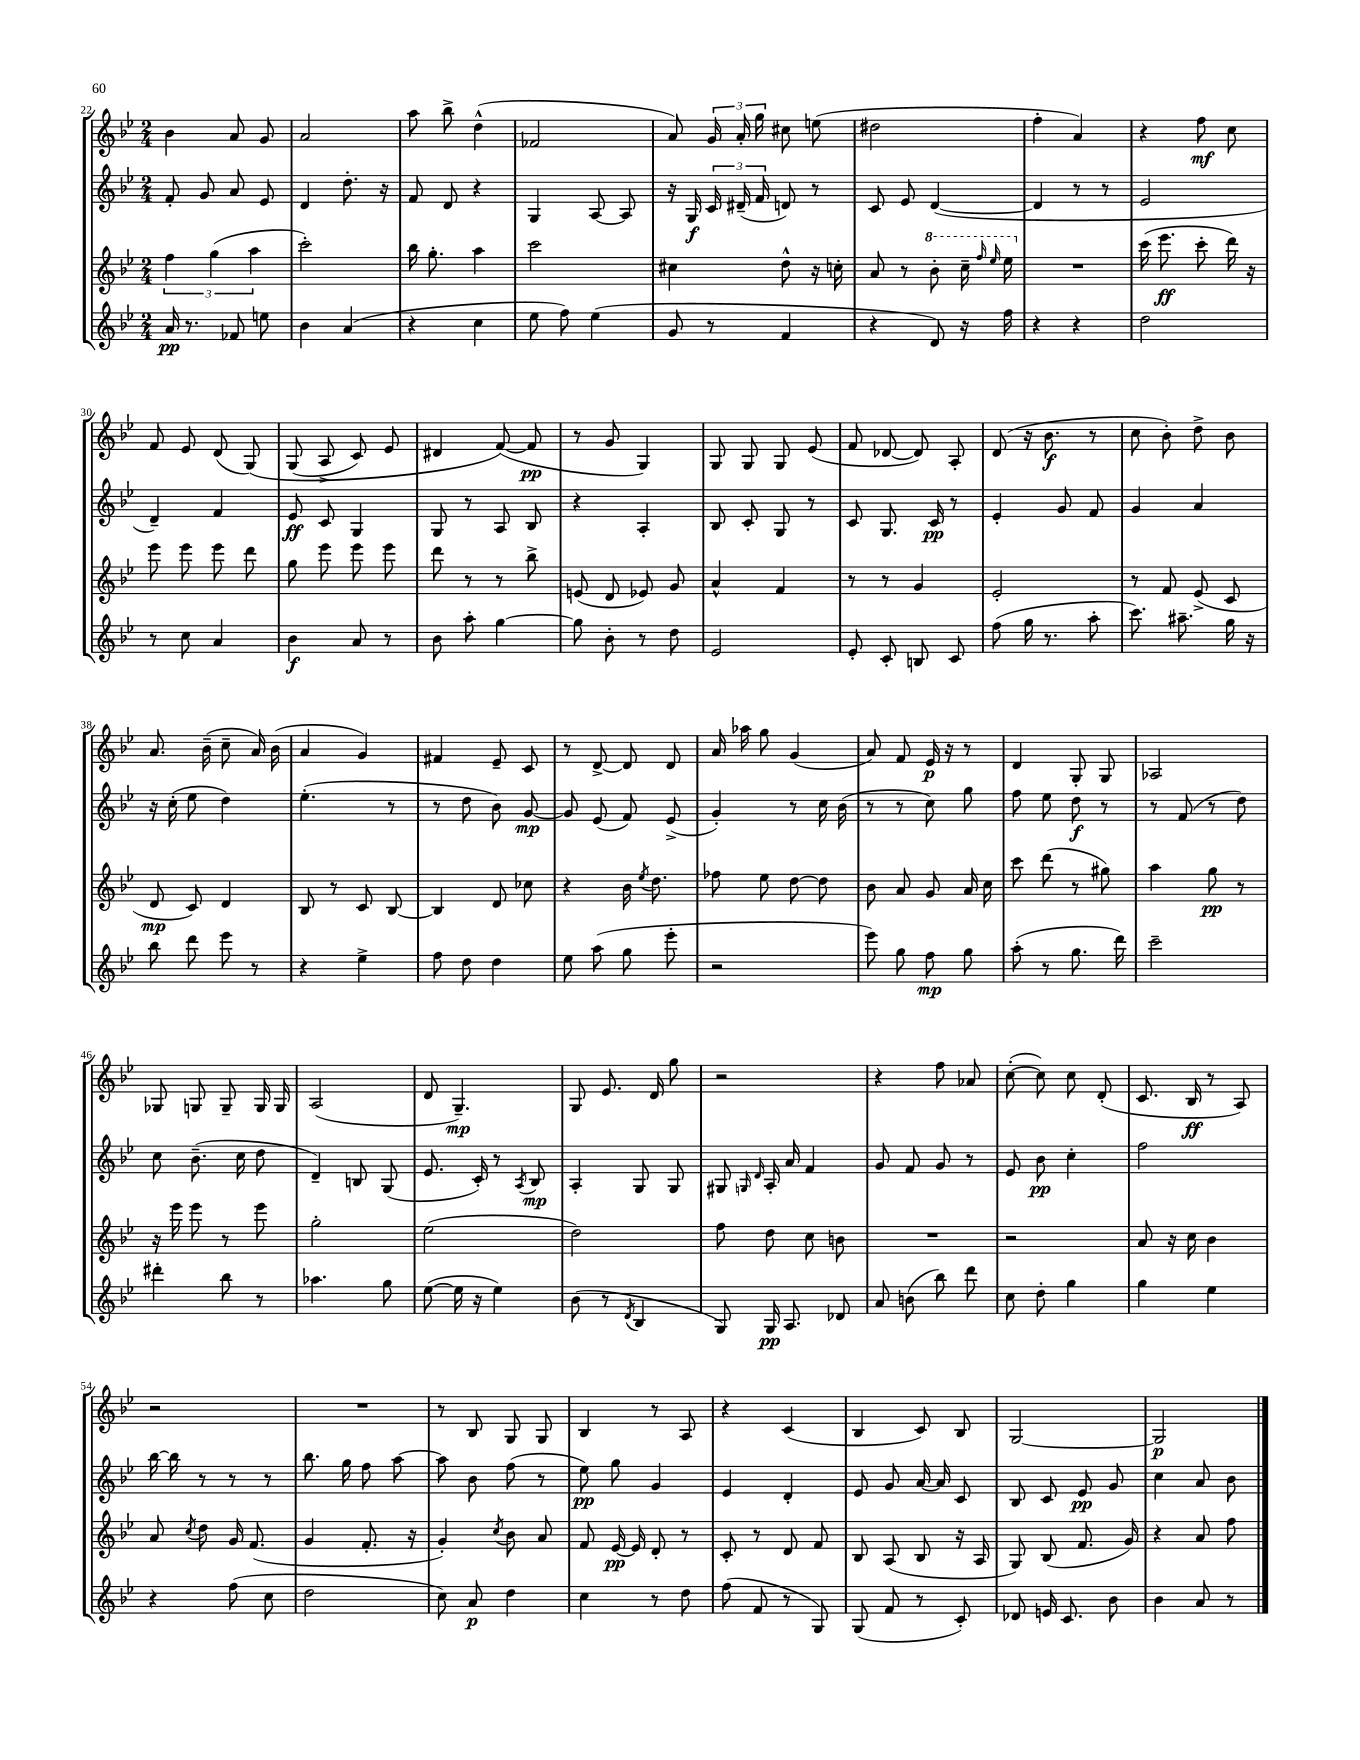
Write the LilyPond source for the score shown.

<<
\new StaffGroup <<
\new Staff = "s0" {
    \clef treble \key bes \major \numericTimeSignature \time 2/4
    \autoBeamOff bes'4 a'8 g'8 |
    a'2 |
    a''8 bes''8-> d''4-^( |
    fes'2 |
    a'8) \tuplet 3/2 { g'16 a'16-. g''16 } cis''8 e''8( |
    dis''2 |
    f''4-. a'4) |
    r4 f''8\mf c''8 |
    f'8 ees'8 d'8( g8)\( |
    g8( a8-> c'8) ees'8 |
    dis'4 f'8~(\) f'8\pp |
    r8 g'8 g4) |
    g8 g8 g8 ees'8( |
    f'8 des'8~ des'8) a8-. |
    d'8( r16 bes'8.\f r8 |
    c''8 bes'8-.) d''8-> bes'8 |
    a'8. bes'16--( c''8-- a'16) bes'16( |
    a'4 g'4) |
    fis'4 ees'8-- c'8 |
    r8 d'8~-> d'8 d'8 |
    a'16 aes''16 g''8 g'4( |
    a'8) f'8 ees'16\p r16 r8 |
    d'4 g8-. g8 |
    aes2 |
    ges8 g8 g8-- g16 g16 |
    a2( |
    d'8 g4.--\mp) |
    g8 ees'8. d'16 g''8 |
    r2 |
    r4 f''8 aes'8 |
    c''8~-.( c''8) c''8 d'8-.( |
    c'8. bes16\ff r8 a8) |
    r2 |
    R2 |
    r8 bes8 g8 g8 |
    bes4 r8 a8 |
    r4 c'4( |
    bes4 c'8) bes8 |
    g2~ |
    g2\p \bar "|." |
}
\new Staff = "s1" {
    \clef treble \key bes \major \numericTimeSignature \time 2/4
    \autoBeamOff f'8-. g'8 a'8 ees'8 |
    d'4 d''8.-. r16 |
    f'8 d'8 r4 |
    g4 a8~ a8 |
    r16 g16\f \tuplet 3/2 { c'16 dis'16--( f'16 } d'8) r8 |
    c'8 ees'8 d'4~( |
    d'4 r8 r8 |
    ees'2 |
    d'4--) f'4 |
    ees'8\ff c'8 g4 |
    g8 r8 a8 bes8 |
    r4 a4-. |
    bes8 c'8-. g8 r8 |
    c'8 g8. c'16\pp r8 |
    ees'4-. g'8 f'8 |
    g'4 a'4 |
    r16 c''16-.( ees''8 d''4) |
    ees''4.-.( r8 |
    r8 d''8 bes'8) g'8~\mp |
    g'8 ees'8( f'8) ees'8->( |
    g'4-.) r8 c''16 bes'16( |
    r8 r8 c''8) g''8 |
    f''8 ees''8 d''8\f r8 |
    r8 f'8( r8 d''8) |
    c''8 bes'8.--( c''16 d''8 |
    d'4--) b8 g8( |
    ees'8. c'16-.) r8 \acciaccatura { a8 } bes8\mp |
    a4-. g8 g8 |
    gis8 \grace { g16 d'16 } a16-. a'16 f'4 |
    g'8 f'8 g'8 r8 |
    ees'8 bes'8\pp c''4-. |
    f''2 |
    bes''16~ bes''16 r8 r8 r8 |
    bes''8. g''16 f''8 a''8~ |
    a''8 bes'8 f''8( r8 |
    ees''8\pp) g''8 g'4 |
    ees'4 d'4-. |
    ees'8 g'8 a'16~ a'16 c'8 |
    bes8 c'8 ees'8\pp g'8 |
    c''4 a'8 bes'8 \bar "|." |
}
\new Staff = "s2" {
    \clef treble \key bes \major \numericTimeSignature \time 2/4
    \autoBeamOff \tuplet 3/2 { f''4 g''4( a''4 } |
    c'''2-.) |
    bes''16 g''8.-. a''4 |
    c'''2 |
    cis''4 d''8-^ r16 c''16-. |
    a'8 r8 \ottava #1 bes''8-. c'''16-- \grace { f'''16 ees'''16 } ees'''16 \ottava #0 |
    R2 |
    c'''16( ees'''8.\ff c'''8-. d'''16) r16 |
    ees'''8 ees'''8 ees'''8 d'''8 |
    g''8 ees'''8 ees'''8 ees'''8 |
    d'''8 r8 r8 bes''8-> |
    e'8( d'8 ees'8) g'8 |
    a'4-^ f'4 |
    r8 r8 g'4 |
    ees'2-. |
    r8 f'8 ees'8->( c'8 |
    d'8\mp c'8) d'4 |
    bes8 r8 c'8 bes8~ |
    bes4 d'8 ces''8 |
    r4 bes'16 \acciaccatura { ees''8 } d''8. |
    fes''8 ees''8 d''8~ d''8 |
    bes'8 a'8 g'8 a'16 c''16 |
    c'''8 d'''8( r8 gis''8) |
    a''4 g''8\pp r8 |
    r16 ees'''16 ees'''8 r8 ees'''8 |
    g''2-. |
    ees''2( |
    d''2) |
    f''8 d''8 c''8 b'8 |
    R2 |
    r2 |
    a'8 r16 c''16 bes'4 |
    a'8 \acciaccatura { c''8 } d''8 g'16 f'8.( |
    g'4 f'8.-. r16 |
    g'4-.) \acciaccatura { c''8 } bes'8 a'8 |
    f'8 ees'16~\pp ees'16 d'8-. r8 |
    c'8-. r8 d'8 f'8 |
    bes8 a8( bes8 r16 a16 |
    g8) bes8( f'8. g'16) |
    r4 a'8 f''8 \bar "|." |
}
\new Staff = "s3" {
    \clef treble \key bes \major \numericTimeSignature \time 2/4
    \autoBeamOff a'16\pp r8. fes'8 e''8 |
    bes'4 a'4( |
    r4 c''4 |
    ees''8 f''8) ees''4( |
    g'8 r8 f'4 |
    r4 d'8) r16 f''16 |
    r4 r4 |
    d''2 |
    r8 c''8 a'4 |
    bes'4\f a'8 r8 |
    bes'8 a''8-. g''4~ |
    g''8 bes'8-. r8 d''8 |
    ees'2 |
    ees'8-. c'8-. b8 c'8 |
    f''8( g''16 r8. a''8-. |
    c'''8.) ais''8.-- g''16 r16 |
    bes''8 d'''8 ees'''8 r8 |
    r4 ees''4-> |
    f''8 d''8 d''4 |
    ees''8 a''8( g''8 ees'''8-. |
    r2 |
    ees'''8) g''8 f''8\mp g''8 |
    a''8-.( r8 g''8. d'''16) |
    c'''2-- |
    dis'''4-. bes''8 r8 |
    aes''4. g''8 |
    ees''8~( ees''16 r16 ees''4) |
    bes'8( r8 \acciaccatura { d'8 } bes4 |
    g8) g16\pp a8. des'8 |
    a'8 b'8( bes''8) d'''8 |
    c''8 d''8-. g''4 |
    g''4 ees''4 |
    r4 f''8( c''8 |
    d''2 |
    c''8) a'8\p d''4 |
    c''4 r8 d''8 |
    f''8( f'8 r8 g8) |
    g8( f'8 r8 c'8-.) |
    des'8 e'16 c'8. bes'8 |
    bes'4 a'8 r8 \bar "|." |
}
>>
>>
\layout { \context { \Score currentBarNumber = #22 } }
